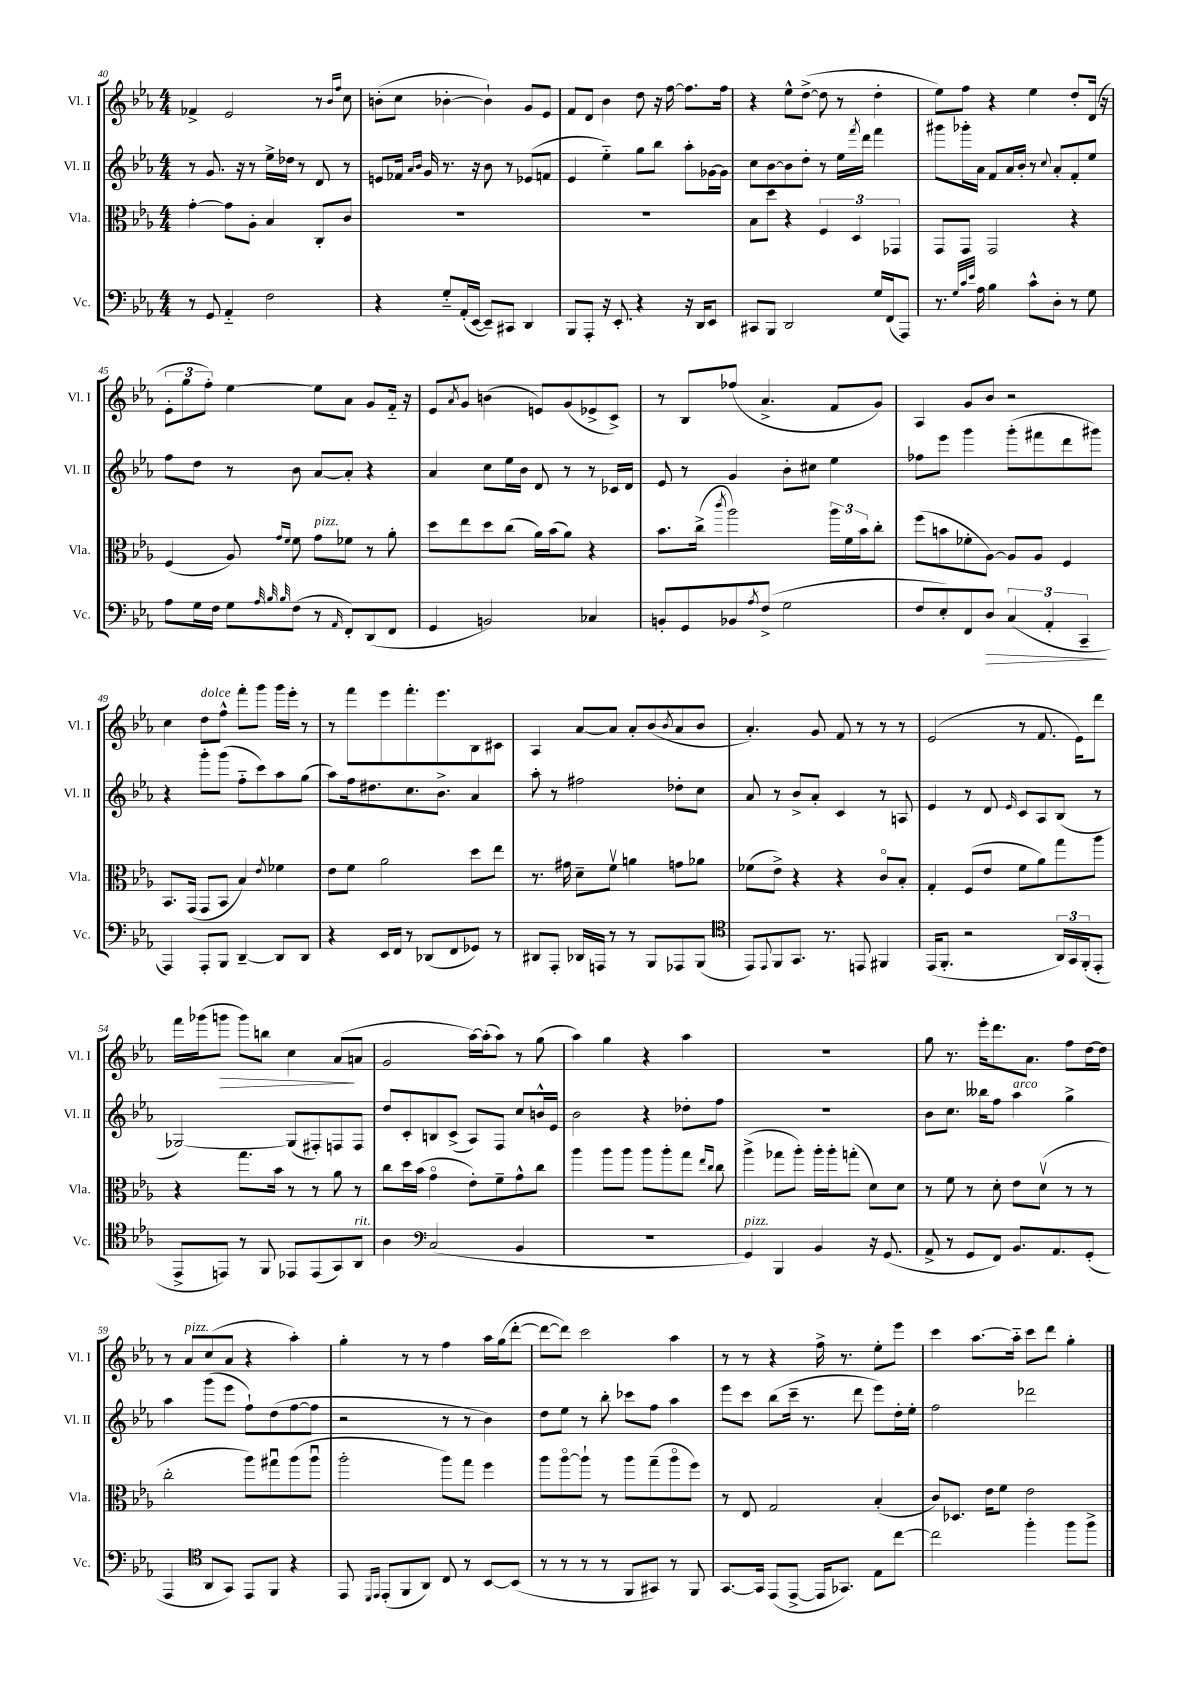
<<
\new StaffGroup <<
\new Staff = "s0" \with { instrumentName = "Vl. I" shortInstrumentName = "Vl. I" } {
    \clef treble \key ees \major \numericTimeSignature \time 4/4
    fes'4-> ees'2 r8 \grace { bes'16 f''16 } c''8 |
    b'8-.( c''8 bes'4~-. bes'4-!) g'8 ees'8 |
    f'8 d'8 bes'4 d''8 r16 f''16~ f''8. f''16 |
    r4 ees''8-^ d''8~->( d''8 r8 d''4-. |
    ees''8) f''8 r4 ees''4 d''8-. d'16( r16 |
    \tuplet 3/2 { ees'8-. g''8 f''8-.) } ees''4~ ees''8 aes'8 g'8 f'16-_ r16 |
    ees'8 \acciaccatura { aes'8 } g'8 b'4( e'8) g'8( ees'8-> c'8->) |
    r8 bes8 fes''8( aes'4.-> f'8 g'8) |
    aes4 g'8 bes'8 r2 |
    c''4 d''8^\markup { \italic "dolce" } f''8-^ f'''8-. g'''8 g'''16 ees'''16-. r8 |
    r8 f'''8 ees'''8 f'''8.-. ees'''8. bes8 cis'8 |
    aes4 aes'8~ aes'8 aes'8-. bes'8( \acciaccatura { bes'8 } aes'8 bes'8 |
    aes'4.-.) g'8 f'8 r8 r8 r8 |
    ees'2( r8 f'8. ees'16) d'''8 |
    f'''16 ges'''16( g'''8\> g'''8) b''8 c''4 aes'8\!( a'8 |
    g'2 aes''16~) aes''16-.( aes''8) r8 g''8( |
    aes''4) g''4 r4 aes''4 |
    R1 |
    g''8 r8. ees'''16-. d'''8. aes'8. f''8 d''16~ d''16 |
    r8 aes'8^\markup { \italic "pizz." } c''8( aes'8 r4 aes''4-.) |
    g''4-. r8 r8 f''4 aes''16 g''16( d'''8~-. |
    d'''8~ d'''8) c'''2 aes''4 |
    r8 r8 r4 f''16-> r8. ees''8-. ees'''8 |
    c'''4 aes''8.~ aes''16-_ c'''8 d'''8 g''4-. \bar "|." |
}
\new Staff = "s1" \with { instrumentName = "Vl. II" shortInstrumentName = "Vl. II" } {
    \clef treble \key ees \major \numericTimeSignature \time 4/4
    r8 g'8. r16 r8 ees''16-> des''16 r8 d'8 r8 |
    e'8 fes'16 \grace { aes'16 bes'16 } g'16 r8. r16 bes'8 r8 ees'8( f'8 |
    ees'4 ees''4-_) g''8 bes''8 aes''8-. ges'16~ ges'16 |
    c''8 bes'8~ bes'8 d''8-. r8 ees''16 \acciaccatura { f'''8 } d'''16 f'''4 |
    gis'''8 ges'''16-. aes'16 f'8 aes'16 bes'16-. r8 \appoggiatura { c''8 } aes'8-. f'8-. ees''8 |
    f''8 d''8 r8 bes'8 aes'8~ aes'8-. r4 |
    aes'4 c''8 ees''16 bes'16 d'8 r8 r8 ces'16 d'16 |
    ees'8 r8 g'4 bes'8-. cis''8 ees''4 |
    fes''8 ees'''8 g'''4 g'''8-.( fis'''8 d'''8 gis'''8) |
    r4 g'''8-. g'''8( f''8-_ c'''8) aes''8 g''8( |
    aes''8) f''16 dis''8. c''8. bes'8.-> aes'4 |
    aes''8-. r8 fis''2 des''8-. c''8 |
    aes'8 r8 bes'8-> aes'8-. c'4 r8 a8 |
    ees'4 r8 d'8 \grace { ees'16 } c'8 aes8 bes8( r8 |
    ges2~) ges8( fis8-.) f8 f8 |
    d''8 c'8-. b8 c'8->( aes8) f8 c''8 b'16-^ ees'16 |
    bes'2 r4 des''8-. f''8 |
    R1 |
    bes'8 c''8. beses''16 f''8 aes''4^\markup { \italic "arco" } g''4-> |
    aes''4 g'''8( ees'''8 f''8-!) d''8( f''8~ f''8 |
    r2 r8 r8 bes'4) |
    d''8 ees''8 r8 bes''8-. ces'''8 f''8 aes''4 |
    ees'''8 c'''8 bes''8( c'''16-- r8. d'''8 ees'''8) d''16-. ees''16-. |
    f''2 des'''2 \bar "|." |
}
\new Staff = "s2" \with { instrumentName = "Vla." shortInstrumentName = "Vla." } {
    \clef alto \key ees \major \numericTimeSignature \time 4/4
    g'4~-. g'8 aes8-. bes4 c8-. c'8 |
    R1 |
    R1 |
    bes8 d''8 r4 \tuplet 3/2 { f4 d4 ges,4 } |
    g,8 g,8 g,2 r4 |
    f4( aes8) \grace { g'16 f'16 } f'8 g'8^\markup { \italic "pizz." } fes'8 r8 aes'8-. |
    d''8 ees''8 d''8 c''8( aes'16) bes'16( aes'8) r4 |
    bes'8. c''16->( \acciaccatura { c'''8 } aes''2) \tuplet 3/2 { aes''16 f'16 bes'16 } c''8-. |
    f''8( b'8 fes'8-. aes8~) aes8 aes8 f4 |
    bes,8. g,16( g,8 bes,8 bes4) \acciaccatura { ees'8 } fes'4 |
    ees'8 f'8 aes'2 d''8 ees''8 |
    r8. gis'16 d'8-- f'8\upbow a'4 g'8 aes'8 |
    fes'8( ees'8->) r4 r4 c'8\flageolet bes8-. |
    g4-. f8( ees'8 f'8 aes'8) g''8 aes''8 |
    r4 g''8. bes'16 r8 r8 aes'8 r8 |
    c''8 d''16 bes'16( g'4\flageolet ees'8-.) f'8-- g'8-^ c''8 |
    aes''4 aes''8 aes''8 aes''8 aes''8-. g''8 \grace { ees''16 c''16 } c''8 |
    aes''4->( ges''8 aes''8-.) aes''16-. aes''16-. g''8-.( d'8) d'8 |
    r8 f'8 r8 d'8-. ees'8 d'8\upbow( r8 r8 |
    c''2-. aes''8) gis''8\downbow aes''8( aes''8\downbow |
    aes''2-. aes''8) g''8 f''4 |
    aes''8 aes''8~\flageolet aes''8-! r8 aes''8 g''8--( aes''8\flageolet f''8) |
    r8 ees8 g2 bes4-.( |
    c'8) des8. ees'16 f'8 ees'2 \bar "|." |
}
\new Staff = "s3" \with { instrumentName = "Vc." shortInstrumentName = "Vc." } {
    \clef bass \key ees \major \numericTimeSignature \time 4/4
    r8 g,8 aes,4-_ f2 |
    r4 g8-_ aes,16-.( ees,16~ ees,8--) cis,8 d,4 |
    bes,,8 aes,,8-. r16 ees,8.-. r4 r16 d,16 ees,8 |
    cis,8 bes,,8 d,2 g16 f,16( aes,,8) |
    r8. \grace { g32 c'32 ees'32 } aes16 bes4 c'8-^ d8-. r8 g8 |
    aes8 g16 f16 g8 \grace { aes32 bes32 bes32 } f8( r8 \grace { aes,16 } f,8-.) d,8( f,8 |
    g,4 b,2) ces4 |
    b,8-. g,8 bes,8 \acciaccatura { aes8 } f8->( g2 |
    f8 ees8-.) f,8 d8\> \tuplet 3/2 { c4( aes,4-. c,4--\! } |
    aes,,4) aes,,8-. bes,,8 d,4~-- d,8 d,8 |
    r4 ees,16 f,16 r8 des,8( f,8 ges,8) r8 |
    dis,8 aes,,8-. des,16 a,,16 r8 r8 bes,,8 aes,,8 bes,,8( |
    \clef tenor ees,8) \appoggiatura { ees,8 } f,8 g,8. r8. e,8 fis,4 |
    ees,16( f,8.-. r2 \tuplet 3/2 { aes,16) g,16 f,16-.( } ees,8-. |
    ees,8-> e,8) r8 f,8 ees,8 ees,8( g,8) aes,8^\markup { \italic "rit." } |
    aes4 \clef bass c2( bes,4 |
    R1 |
    g,4^\markup { \italic "pizz." }) bes,,4 bes,4 r16 g,8.( |
    aes,8-> r8 g,8 f,8) bes,8. aes,8. g,8-.( |
    aes,,4 \clef tenor aes,8 g,8) ees,8 f,8 r4 |
    ees,8 \grace { d,16 ees,16 } ees,8-.( f,8 aes,8) c8 r8 bes,8~ bes,8( |
    r8 r8 r8 r8 f,8 gis,8) r8 f,8 |
    g,8.~ g,16 ees,8( ees,8~-> ees,16 ges,8.) ees8 c''8~ |
    c''2 f''4-. f''8 f''8-> \bar "|." |
}
>>
>>
\layout { \context { \Score currentBarNumber = #40 } }
